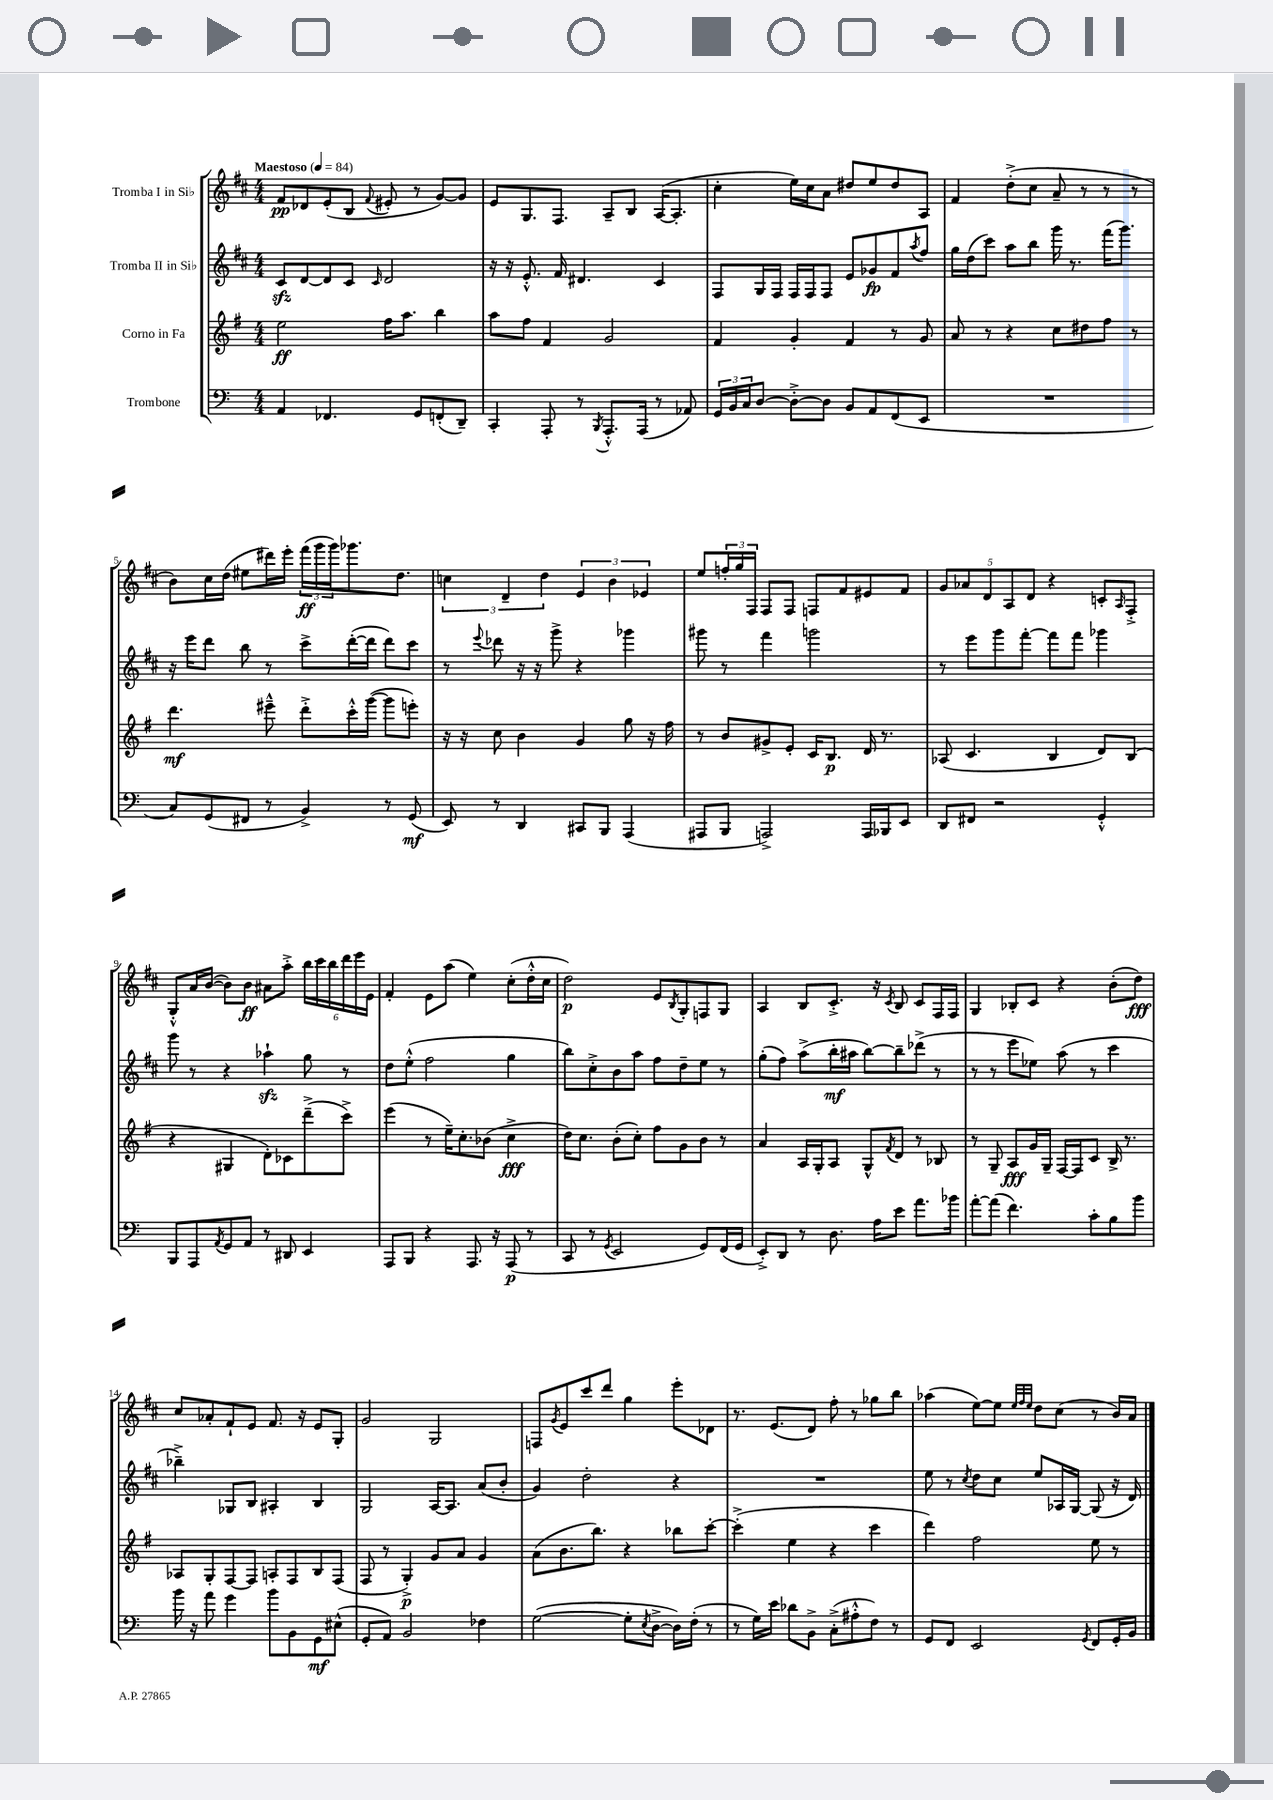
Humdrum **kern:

**kern	**kern	**kern	**kern
*staff4	*staff3	*staff2	*staff1
*clefF4	*clefG2	*clefG2	*clefG2
*k[]	*k[f#]	*k[f#c#]	*k[f#c#]
*M4/4	*M4/4	*M4/4	*M4/4
*MM84	*MM84	*MM84	*MM84
4AA	2ee	8c#	8f#
.	.	[8d	8d-
4.FF-	.	8d]	(8e'
.	.	8c#	8B
.	.	16qqc#	8qqf#
.	16ff#	2d	8e#'
.	8.aa	.	.
8GG	.	.	8r
(8FF'	4bb	.	[8g)
8DD~)	.	.	8g]
=	=	=	=
4CC'	8aa	16r	8e
.	.	16r	.
.	8ff#	8.e'^^	8.G
8AAA'	4f#	.	.
.	.	16f#	8.F#
8r	.	4.d#	.
8qBBB	.	.	.
8.AAA'^^	2g	.	8A~
.	.	.	8B
(16AAA	.	.	.
8r	.	4c#	([16A
.	.	.	8.A']
8AA-)	.	.	.
=	=	=	=
24GG	4f#	8F#	4cc#'
24BB	.	.	.
24C	.	.	.
[8D	.	16G	.
.	.	16F#	.
8D'^_	4g'	16F#	16ee)
.	.	16F#	16cc#
8D]	.	8F#	8a
8BB	4f#	8e	8dd#
8AA	.	8g-	8ee
(8FF	8r	8f#	8dd#
.	.	8qaa	.
8EE	8g	8ff#	8A
=	=	=	=
1r	8a	16gg	4f#
.	.	(16dd	.
.	8r	8ccc#)	.
.	4r	8aa	(8dd'^
.	.	8bb	8cc#
.	8cc	16ggg	8a~
.	.	8.r	.
.	8dd#	.	8r
.	8ff#	(16fff#	8r
.	.	8.ggg)	.
.	8r	.	8r
=	=	=	=
8C)	4.ddd	16r	8b)
.	.	16eee	.
(8GG	.	8ddd	16cc#
.	.	.	(16dd
8FF#	.	8bb	8ee#
8r	8eee#~^^	8r	16ddd#)
.	.	.	16eee'
4BB^)	8ddd'^	8ccc#^	(24fff#
.	.	.	24ggg
.	.	.	24ggg)
.	16ccc'^^	([16ddd'	8.ggg-
.	([16ggg	16ddd]	.
8r	8ggg]	8ddd)	.
.	.	.	8.dd
(8GG	8eee')	8ccc#	.
=	=	=	=
8EE)	16r	8r	6cc
.	16r	.	.
.	.	8qqeee	.
8r	8cc	8ddd-	.
.	.	.	6d~
4DD	4b	16r	.
.	.	16r	.
.	.	.	6dd
.	.	8ggg^	.
8CC#	4g	4r	6e
8BBB	.	.	.
.	.	.	6b
(4AAA	8gg	4ggg-	.
.	.	.	6e-
.	16r	.	.
.	16ff#	.	.
=	=	=	=
8AAA#	8r	8ggg#	8ee
8BBB	8b	8r	24ff'
.	.	.	24gg
.	.	.	24F#
2AAA^)	8g#^	4fff#	8F#
.	8e'	.	8F#
.	16c	2ggg	8F
.	8.B	.	.
.	.	.	8f#
16AAA	16d	.	8e#
16BBB-	8.r	.	.
8EE	.	.	8f#
=	=	=	=
8DD	(8A-	8r	10g
.	.	.	10a-
8FF#	4.c	8eee	.
.	.	.	10d
2r	.	8ggg	.
.	.	.	10A
.	.	[8fff#'	.
.	.	.	10d
.	4B	8fff#]	4r
.	.	8fff#	.
4GG'^^	8d)	4ggg-	8c'
.	.	.	16qqA
.	(8B	.	8F#'^
=	=	=	=
8BBB	4r	8ggg	8G'^^
8AAA	.	8r	16a
.	.	.	([16b
8qAA	.	.	.
8GG	4G#	4r	8b])
8AA	.	.	8b
8r	8d')	4aa-`	8a#
8DD#	8c-	.	8aa'^
4EE	(8ddd~^	8gg	24bb
.	.	.	24ccc#
.	.	.	24bb
.	8ccc^)	8r	24ddd
.	.	.	24eee
.	.	.	24e
=	=	=	=
8AAA	(4eee	8dd	4f#'
8BBB	.	(8ee'^^	.
4r	8r	2ff#	8e
.	16ee~)	.	(8aa
.	8.cc'	.	.
8.AAA	.	.	4ee)
.	(8b-	.	.
16r	.	.	.
(8AAA	4cc^	4gg	(8cc#'
8r	.	.	16dd'^^
.	.	.	16cc#
=	=	=	=
8CC	16dd)	8bb)	2dd)
.	8.cc	.	.
8r	.	8cc#'^	.
8qGG	.	.	.
2EE	(8b'	8b	.
.	8cc')	8aa	.
.	8ff#	8ff#	8e
.	.	.	8qB
.	8g	8dd~	8G'
8GG)	8b	8ee	8F
(16FF	8r	8r	8G
16GG	.	.	.
=	=	=	=
8EE'^)	4a	(8gg'	4A
8DD	.	8ff#)	.
8r	16A	(8aa^	8B
.	16G'	.	.
8.D	8A	16bb'	8.c#'^
.	.	16aa#	.
.	8G^^	[8bb)	.
16A	.	.	16r
.	8qf#	.	8qc#
8e	8d	8bb~]	8B
8.a	8r	(8ddd-^	8c#
.	8B-	8r	16F#
16b-	.	.	16F#
=	=	=	=
[8a'	8r	8r	4G
(8a]	8G~	8r	.
4.f)	8A	8eee	8B-'
.	16g	8ee-)	8c#
.	16G~	.	.
.	[16F#	(8aa	4r
.	16F#]	.	.
8c'	8c	8r	.
8B	16B^	4ccc#	(8b'
.	8.r	.	.
8b	.	.	8dd)
=	=	=	=
16b	8A-	4bb-~^)	8cc#
16r	.	.	.
8a	8G'	.	8a-'
4g	[8F#	8G-	8f#`
.	8F#]	8B	8e
8b	8A'	4A#'	8.f#
8BB	8F#	.	.
.	.	.	16r
8GG	8B	4B	8e
(8E#^^	(8F#	.	8G'
=	=	=	=
8GG'	8F#	2G	2g
8AA)	8r	.	.
2BB	4G'^)	.	.
.	8g	[16A	2G
.	.	8.A]	.
.	8a	.	.
4F-	4g	(8a	.
.	.	8b'	.
=	=	=	=
([2G	(8a	4g)	8F
.	.	.	8qg
.	8.b	.	8e
.	.	2dd'	8ccc#
.	8.bb)	.	.
.	.	.	8ddd
8G']	4r	.	4gg
8qE	.	.	.
[8D^	.	.	.
16D])	8bb-	4r	8eee'
(16F'	.	.	.
8r	[8ccc'	.	8d-
=	=	=	=
8r	(4ccc'^]	1r	8.r
16G)	.	.	.
16e	.	.	(8.e
8d-	4ee	.	.
8BB^	.	.	8d)
(8C'^	4r	.	8ff#'
8A#'^^	.	.	8r
8F)	4ccc	.	8gg-
8r	.	.	8bb
=	=	=	=
8GG	4ddd)	8ee	(4aa-
8FF	.	8r	.
.	.	8qcc#	.
2EE	2ff#	8dd	[8ee)
.	.	8cc#	8ee]
.	.	.	32qqee
.	.	.	32qqff#
.	.	.	32qqee
.	.	8ee	8dd
.	.	16A-	(8cc#
.	.	[16G	.
8qGG	.	.	.
8FF	8ee	(8G]	8r
16GG'	8r	16r	16b)
16BB	.	16d)	16a
==	==	==	==
*-	*-	*-	*-
